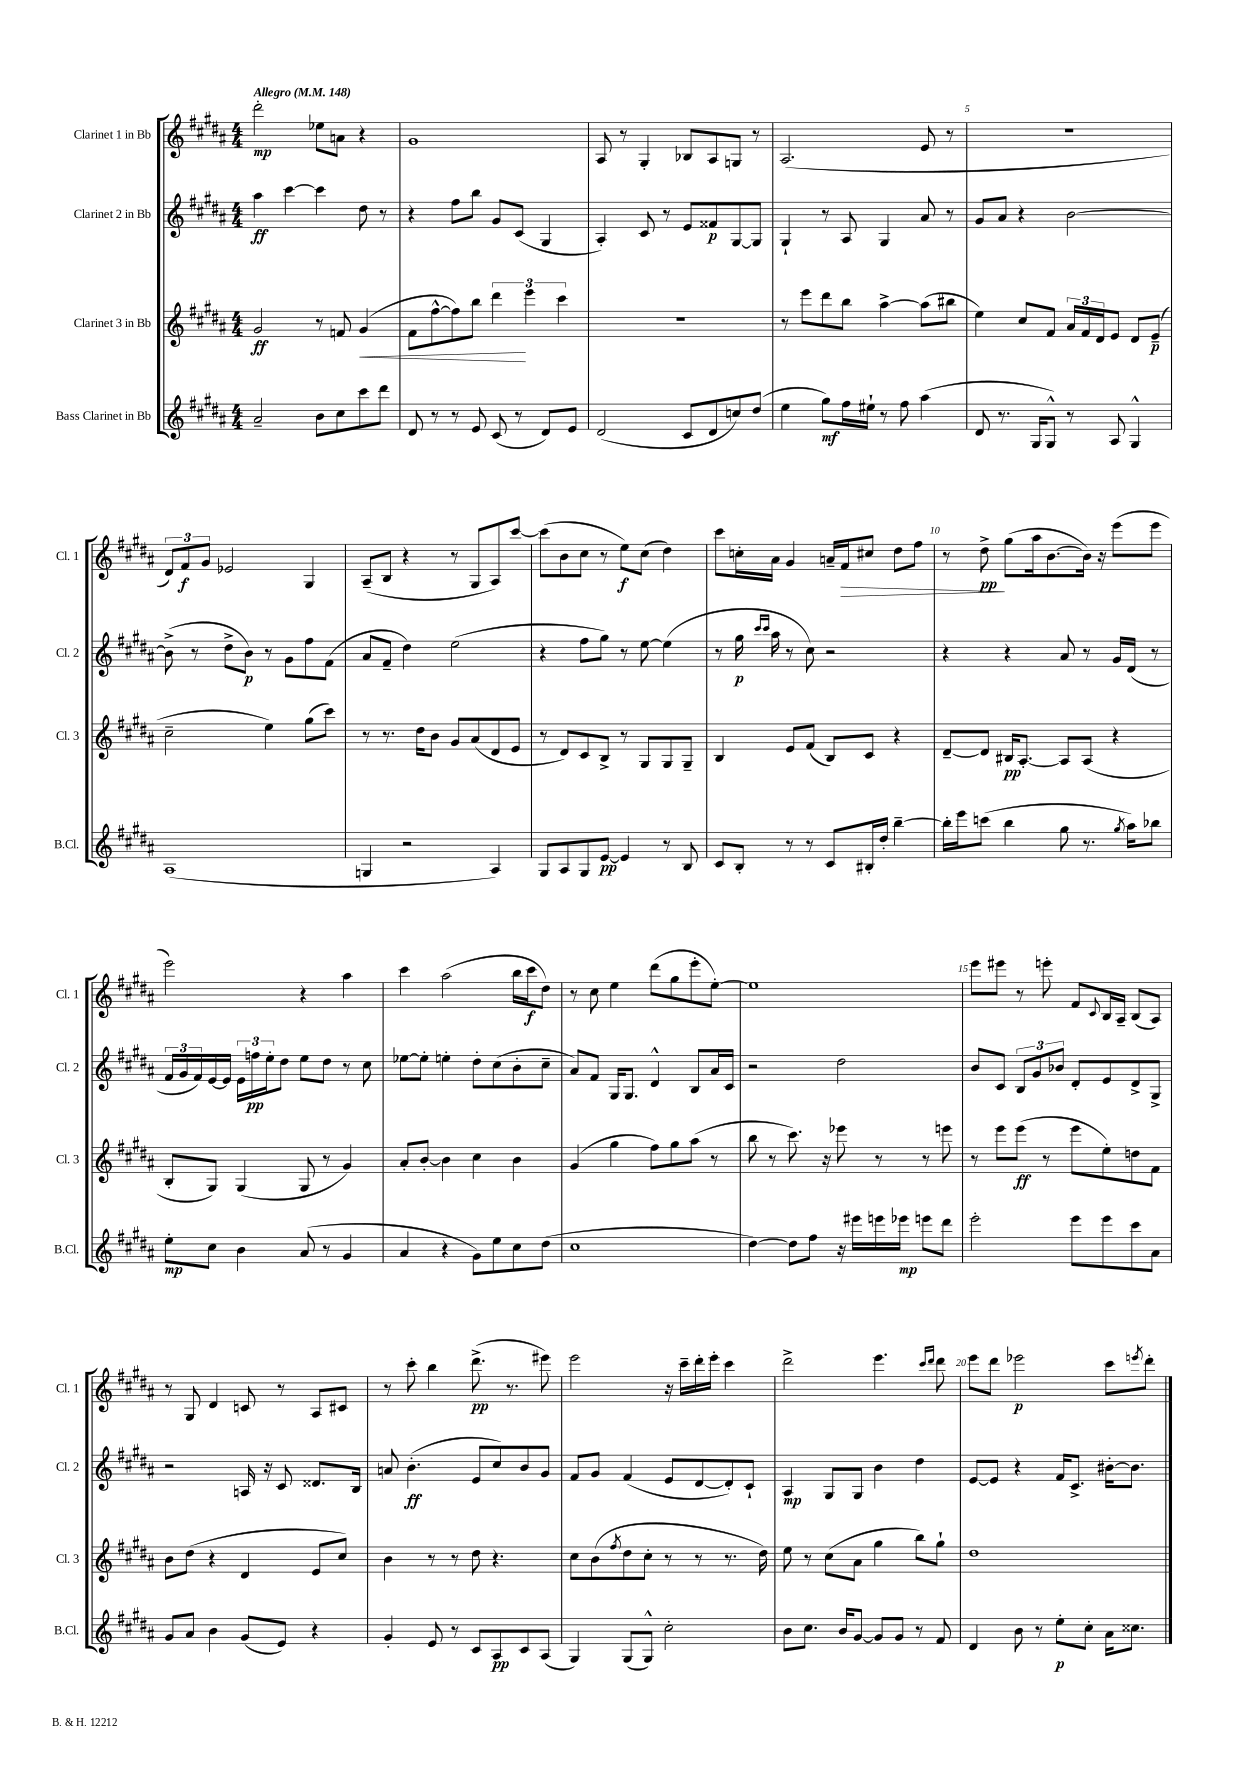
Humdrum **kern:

**kern	**kern	**kern	**kern
*staff4	*staff3	*staff2	*staff1
*clefG2	*clefG2	*clefG2	*clefG2
*k[f#c#g#d#a#]	*k[f#c#g#d#a#]	*k[f#c#g#d#a#]	*k[f#c#g#d#a#]
*M4/4	*M4/4	*M4/4	*M4/4
*MM148	*MM148	*MM148	*MM148
2a#~	2g#	4aa#	2ddd#'
.	.	[4ccc#	.
8b	8r	4ccc#]	8ee-
8cc#	8f	.	8a
8ccc#	(4g#	8dd#	4r
8ddd#	.	8r	.
=	=	=	=
8d#	8f#	4r	1g#
8r	[8ff#^^	.	.
8r	8ff#])	8ff#	.
8e	8bb	8bb	.
(8c#	6ddd#	8g#	.
8r	.	(8c#	.
.	6eee	.	.
8d#)	.	4G#	.
.	6ccc#	.	.
8e	.	.	.
=	=	=	=
(2d#	1r	4A#')	8A#
.	.	.	8r
.	.	8c#	4G#'
.	.	8r	.
8c#	.	8e	8B-
8d#	.	8f##	8A#
8cc)	.	[8G#	8G
(8dd#	.	8G#]	8r
=	=	=	=
4ee	8r	4G#`	(2.A#
.	8eee	.	.
8gg#)	8ddd#	8r	.
16ff#	8bb	8A#	.
16ee#`	.	.	.
8r	[4aa#^	4G#	.
8ff#	.	.	.
(4aa#	(8aa#]	8a#	8e
.	8bb#	8r	8r
=	=	=	=
8d#	4ee)	8g#	1r
8.r	.	8a#	.
.	8cc#	4r	.
16G#	.	.	.
8G#^^)	8f#	.	.
8r	24a#	[2b	.
.	24f#	.	.
.	24d#	.	.
8A#	8e	.	.
4G#^^	8d#	.	.
.	(8e~	.	.
=	=	=	=
(1A#	2cc#~	(8b^]	12d#)
.	.	.	12f#
.	.	8r	.
.	.	.	12g#
.	.	8dd#^	2e-
.	.	8b)	.
.	4ee)	8r	.
.	.	8g#	.
.	(8gg#	8ff#	4G#
.	8ccc#)	(8f#	.
=	=	=	=
4G	8r	8a#	(8A#~
.	8.r	8f#~	8B
2r	.	4dd#)	4r
.	16dd#	.	.
.	8b	.	.
.	8g#	(2ee	8r
.	(8a#	.	8G#
4A#)	8d#	.	8A#)
.	8e	.	[8ccc#
=	=	=	=
8G#	8r	4r	(8ccc#]
8A#	8d#)	.	8b
8G#	8c#	8ff#	8cc#
[8e	8B^	8gg#)	8r
4e]	8r	8r	8ee)
.	8G#	[8ee	(8cc#
8r	8G#	(4ee]	4dd#)
8B	8G#~	.	.
=	=	=	=
8c#	4B	8r	8ccc#
8B'	.	16gg#	16cc'
.	.	16qqccc#	.
.	.	16qqccc#	.
.	.	16aa#	16a#
8r	8e	8r	4g#
8r	(8f#	8cc#)	.
8c#	8B)	2r	16a~
.	.	.	16f#
16B#'	8c#	.	8cc#
16dd#'	.	.	.
[4bb~	4r	.	8dd#
.	.	.	8ff#
=	=	=	=
16bb']	[8d#~	4r	8r
16eee	.	.	.
(8ccc	8d#]	.	8dd#^
4bb	16B#	4r	(8gg#
.	[8.A#'	.	.
.	.	.	16aa#
.	.	.	[8.b
8gg#	8A#]	8a#	.
8.r	(8A#	8r	16b])
.	.	.	16r
.	4r	16g#	(8eee
8qgg#	.	.	.
16aa#)	.	(16d#	.
8bb-	.	8r	8eee
=	=	=	=
8ee'	8B'	24f#	2eee)
.	.	24g#	.
.	.	24f#)	.
8cc#	8G#)	[16e	.
.	.	16e]	.
4b	(4G#	24e	.
.	.	24ff	.
.	.	24ee'	.
.	.	8dd#	.
(8a#	8G#	8ee	4r
8r	8r	8dd#	.
4g#	4g#)	8r	4aa#
.	.	8cc#	.
=	=	=	=
4a#	8a#'	[8ee-	4ccc#
.	[8b'	8ee-']	.
4r	4b]	4ee'	(2aa#
8g#)	4cc#	8dd#'	.
8ee	.	(8cc#	.
8cc#	4b	8b'	16bb
.	.	.	16ccc#
(8dd#	.	8cc#~	8dd#)
=	=	=	=
1cc#	(4g#	8a#)	8r
.	.	8f#	8cc#
.	4gg#	16G#	4ee
.	.	8.G#	.
.	8ff#)	4d#^^	(8ddd#
.	8gg#	.	8gg#
.	(8aa#	8B	8eee'
.	8r	16a#	[8ee')
.	.	16c#	.
=	=	=	=
[4dd#)	8bb	2r	1ee]
.	8r	.	.
8dd#]	8.ccc#)	.	.
8ff#	.	.	.
.	16r	.	.
16r	8eee-	2dd#	.
16eee#	.	.	.
16eee	8r	.	.
16eee-	.	.	.
8eee	8r	.	.
8ddd#	8eee	.	.
=	=	=	=
2eee'	8r	8b	8eee
.	8eee	8c#	8eee#
.	(8eee	12B	8r
.	.	12g#	.
.	8r	.	8eee'
.	.	12b-	.
8eee	8eee	8d#'	8f#
.	.	.	8qqc#
8eee	8ee')	8e	16B
.	.	.	16A#~
8ccc#	8dd	8d#^	(8B
8a#	8f#	8G#^	8A#)
=	=	=	=
8g#	8b	2r	8r
8a#	(8dd#	.	8G#
4b	4r	.	4d#
(8g#	4d#	16A	8c
.	.	16r	.
8e)	.	8c#	8r
4r	8e	8.d##	8A#
.	8cc#)	.	8c#
.	.	16B	.
=	=	=	=
4g#'	4b	8a	8r
.	.	(4.b'	8ccc#'
8e	8r	.	4bb
8r	8r	.	.
8c#	8dd#	8e	(8.ddd#^
8A#	4.r	8cc#)	.
.	.	.	8.r
8c#	.	8b	.
(8A#	.	8g#	8eee#)
=	=	=	=
4G#)	8cc#	8f#	2eee
.	(8b	8g#	.
.	8qff#	.	.
(8G#	8dd#	(4f#	.
8G#^^)	8cc#'	.	.
2cc#'	8r	8e	16r
.	.	.	16ccc#~
.	8r	[8d#	16ddd#'
.	.	.	16eee'
.	8.r	8d#'])	4ccc#
.	.	8c#`	.
.	16dd#)	.	.
=	=	=	=
8b	8ee	4A#	2ddd#^
8.cc#	8r	.	.
.	(8cc#	8G#	.
16b	.	.	.
[8g#	8a#	8G#	.
8g#]	4gg#	4b	4.eee
8g#	.	.	.
8r	8bb)	4dd#	.
.	.	.	16qqccc#
.	.	.	16qqddd#
8f#	8gg#`	.	8ddd#
=	=	=	=
4d#	1dd#	[8e	8eee
.	.	8e]	8ddd#
8b	.	4r	2eee-
8r	.	.	.
8ee'	.	16f#	.
.	.	8.c#^	.
8cc#'	.	.	.
16a#	.	[16b#'	8ccc#
8.cc##	.	8.b#]	.
.	.	.	8qeee
.	.	.	8ddd#'
==	==	==	==
*-	*-	*-	*-
